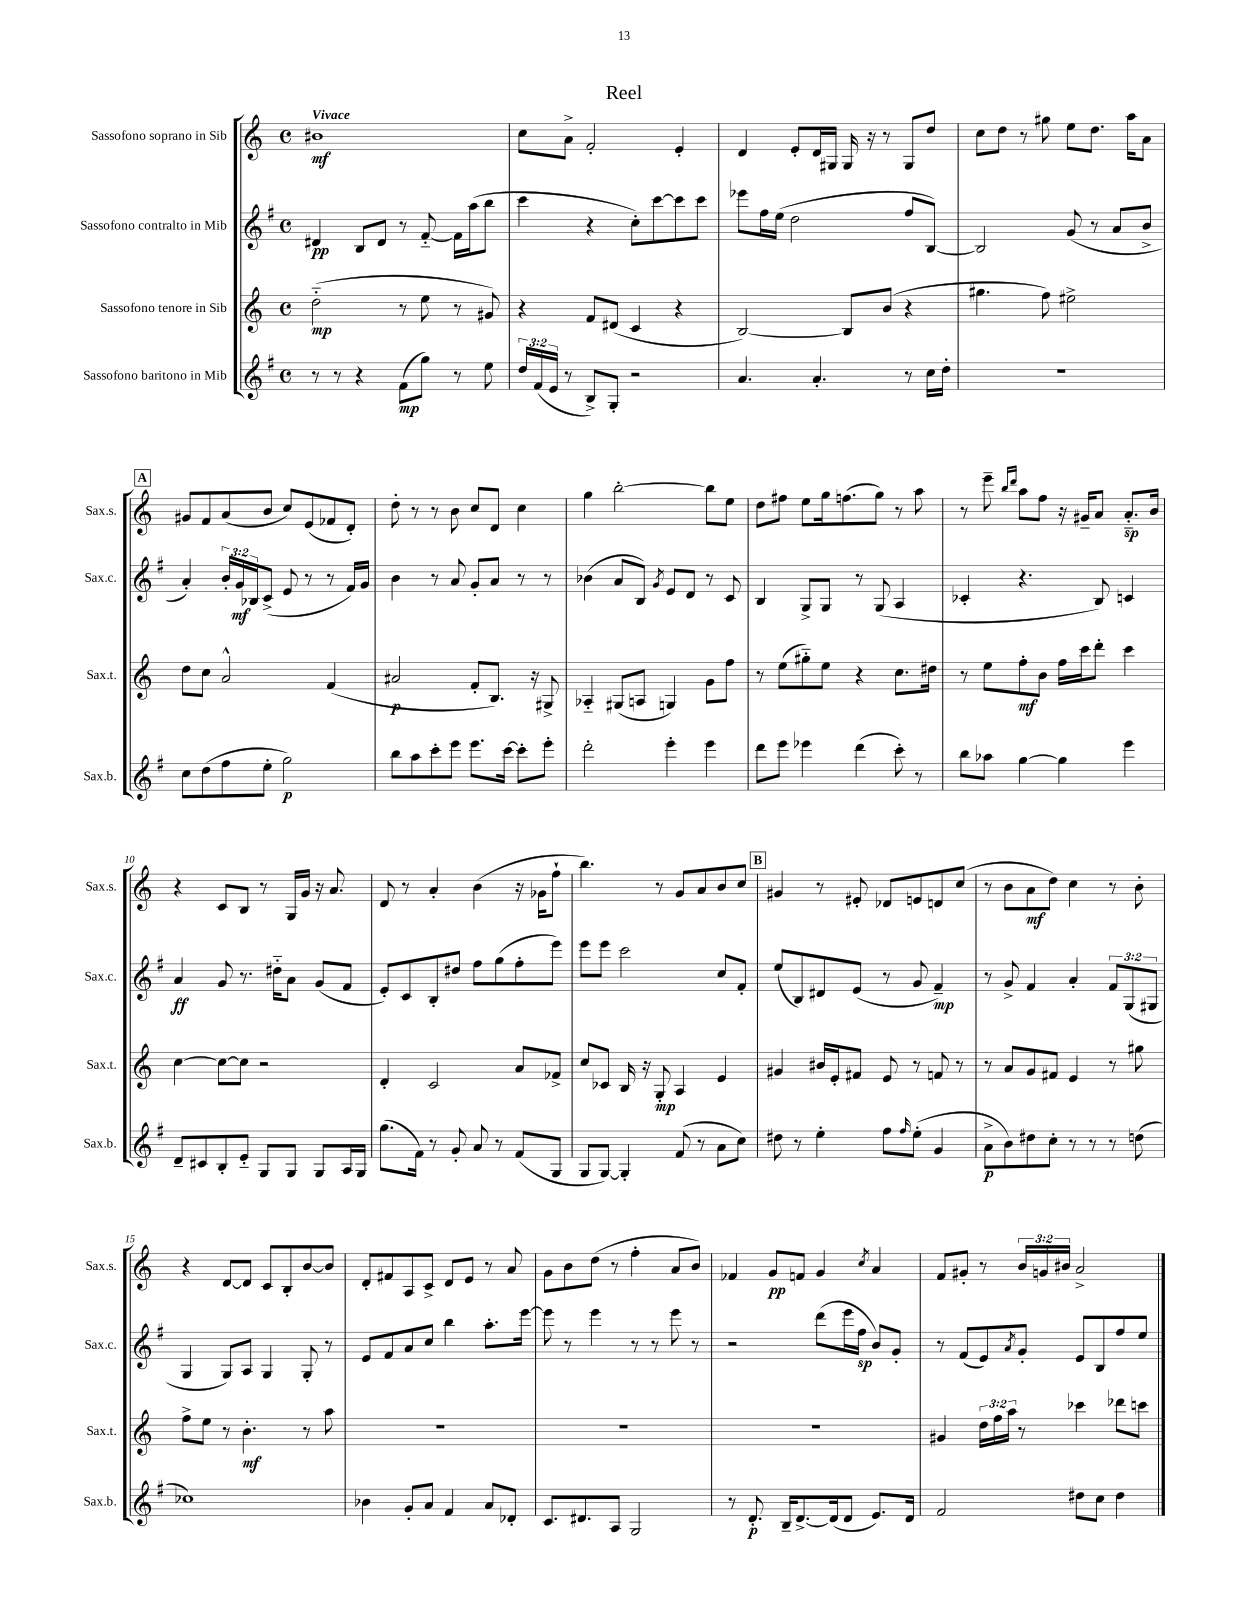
\header { title = "Reel" }
<<
\new StaffGroup <<
\new Staff = "s0" \with { instrumentName = "Sassofono soprano in Sib" shortInstrumentName = "Sax.s." } {
    \clef treble \key c \major \defaultTimeSignature \time 4/4 \override Staff.TupletNumber.text = #tuplet-number::calc-fraction-text \tempo "Vivace"
    bis'1\mf |
    c''8 a'8-> f'2-. e'4-. |
    d'4 e'8-. d'16 gis16 gis16 r16 r8 gis8 d''8 |
    c''8 d''8 r8 gis''8 e''8 d''8. a''16 a'8 |
    \mark \markup { \box "A" } gis'8 f'8 a'8( b'8 c''8) e'8( fes'8 d'8-.) |
    d''8-. r8 r8 b'8 c''8 d'8 c''4 |
    g''4 b''2~-. b''8 e''8 |
    d''8 fis''8 e''8 g''16 f''8.( g''8) r8 a''8 |
    r8 e'''8-- \grace { b''16 d'''16 } a''8 f''8 r16 gis'16-- a'8 a'8.-_\sp b'16 |
    r4 c'8 b8 r8 g16 g'16 r16 a'8. |
    d'8 r8 a'4-. b'4( r16 ges'16 f''8-! |
    b''4.) r8 g'8 a'8 b'8 c''8 |
    \mark \markup { \box "B" } gis'4 r8 eis'8-. des'8 e'8 d'8 c''8( |
    r8 b'8 a'8\mf d''8) c''4 r8 b'8-. |
    r4 d'8~ d'8 c'8 b8-. b'8~ b'8 |
    d'8-. fis'8 a8 c'8-> d'8 e'8 r8 a'8 |
    g'8 b'8 d''8( r8 f''4-. a'8 b'8) |
    fes'4 g'8\pp f'8 g'4 \acciaccatura { c''8 } a'4 |
    f'8 gis'8-. r8 \tuplet 3/2 { b'16 g'16 bis'16 } a'2-> \bar "|." |
}
\new Staff = "s1" \with { instrumentName = "Sassofono contralto in Mib" shortInstrumentName = "Sax.c." } {
    \clef treble \key g \major \defaultTimeSignature \time 4/4 \override Staff.TupletNumber.text = #tuplet-number::calc-fraction-text
    dis'4\pp b8 dis'8 r8 fis'8~-_ fis'16 a''16( b''8 |
    c'''4 r4 c''8-.) c'''8~ c'''8 c'''8 |
    ees'''8 fis''16 e''16( d''2 fis''8 b8~) |
    b2 g'8( r8 a'8 b'8-> |
    \mark \markup { \box "A" } a'4-.) \tuplet 3/2 { b'16-. g'16\mf bes16 } c'8->( e'8 r8 r8 fis'16) g'16 |
    b'4 r8 a'8 g'8-. a'8 r8 r8 |
    bes'4( a'8 b8) \acciaccatura { g'8 } e'8 d'8 r8 c'8 |
    b4 g8-> g8 r8 g8( a4 |
    ces'4-. r4. b8) c'4 |
    a'4\ff g'8 r8. dis''16-_ a'8 g'8( fis'8 |
    e'8-.) c'8 b8-. dis''8 fis''8 g''8( fis''8-. e'''8) |
    e'''8 e'''8 c'''2 c''8 fis'8-. |
    \mark \markup { \box "B" } e''8( b8) dis'8 e'8( r8 g'8 fis'4--\mp) |
    r8 g'8-> fis'4 a'4-. \tuplet 3/2 { fis'8 g8( gis8 } |
    g4 g8) a8 g4 g8-. r8 |
    e'8 fis'8 a'8 c''8 b''4 a''8.-. e'''16~ |
    e'''8 r8 e'''4 r8 r8 e'''8 r8 |
    r2 d'''8( e'''16 fis''16\sp b'8) g'8-. |
    r8 fis'8( e'8) \acciaccatura { a'8 } g'8-. e'8 b8 fis''8 e''8 \bar "|." |
}
\new Staff = "s2" \with { instrumentName = "Sassofono tenore in Sib" shortInstrumentName = "Sax.t." } {
    \clef treble \key c \major \defaultTimeSignature \time 4/4 \override Staff.TupletNumber.text = #tuplet-number::calc-fraction-text
    d''2-_\mp( r8 e''8 r8 gis'8) |
    r4 f'8 dis'8( c'4 r4 |
    b2~) b8 b'8( r4 |
    gis''4. f''8) eis''2-> |
    \mark \markup { \box "A" } d''8 c''8 a'2-^ f'4( |
    ais'2\p f'8-. b8.) r16 gis8-> |
    aes4-_ gis8( a8 g4) g'8 f''8 |
    r8 e''8( gis''8-_) e''8 r4 c''8. dis''16 |
    r8 e''8 f''8-.\mf b'8 f''16 c'''16 d'''8-. c'''4 |
    c''4~ c''8~ c''8 r2 |
    d'4-. c'2 a'8 fes'8-> |
    c''8 ces'8 b16 r16 g8-.\mp a4 e'4 |
    \mark \markup { \box "B" } gis'4 bis'16 e'16-. fis'8 e'8 r8 f'8 r8 |
    r8 a'8 g'8 fis'8 e'4 r8 gis''8 |
    f''8-> e''8 r8 b'4.-.\mf r8 a''8 |
    R1 |
    R1 |
    R1 |
    gis'4 \tuplet 3/2 { d''16 f''16 a''16 } r8 ces'''4 des'''8 c'''8 \bar "|." |
}
\new Staff = "s3" \with { instrumentName = "Sassofono baritono in Mib" shortInstrumentName = "Sax.b." } {
    \clef treble \key g \major \defaultTimeSignature \time 4/4 \override Staff.TupletNumber.text = #tuplet-number::calc-fraction-text
    r8 r8 r4 fis'8\mp( g''8) r8 e''8 |
    \tuplet 3/2 { d''16 fis'16( e'16 } r8 b8->) g8-. r2 |
    a'4. a'4.-. r8 c''16 d''16-. |
    R1 |
    \mark \markup { \box "A" } c''8 d''8( fis''8 e''8-. g''2\p) |
    b''8 a''8 c'''8-. e'''8 e'''8. c'''16~ c'''8-. e'''8-. |
    d'''2-. e'''4-. e'''4 |
    d'''8 e'''8 ees'''4 d'''4( c'''8-.) r8 |
    b''8 aes''8 g''4~ g''4 e'''4 |
    d'8-- cis'8 b8-. e'8-_ g8 g8 g8 a16 g16 |
    g''8.( fis'16) r8 g'8-. a'8 r8 fis'8( g8 |
    g8 g8~) g4-. fis'8( r8 a'8 c''8) |
    \mark \markup { \box "B" } dis''8 r8 e''4-. fis''8 \grace { fis''16 } e''8-.( g'4 |
    a'8->\p b'8) dis''8 c''8-. r8 r8 r8 d''8( |
    ces''1) |
    bes'4 g'8-. a'8 fis'4 a'8 des'8-. |
    c'8. dis'8. a8 g2 |
    r8 d'8.-.\p b16-- d'8.~-> d'16( d'8 e'8.) d'16 |
    fis'2 dis''8 c''8 dis''4 \bar "|." |
}
>>
>>
